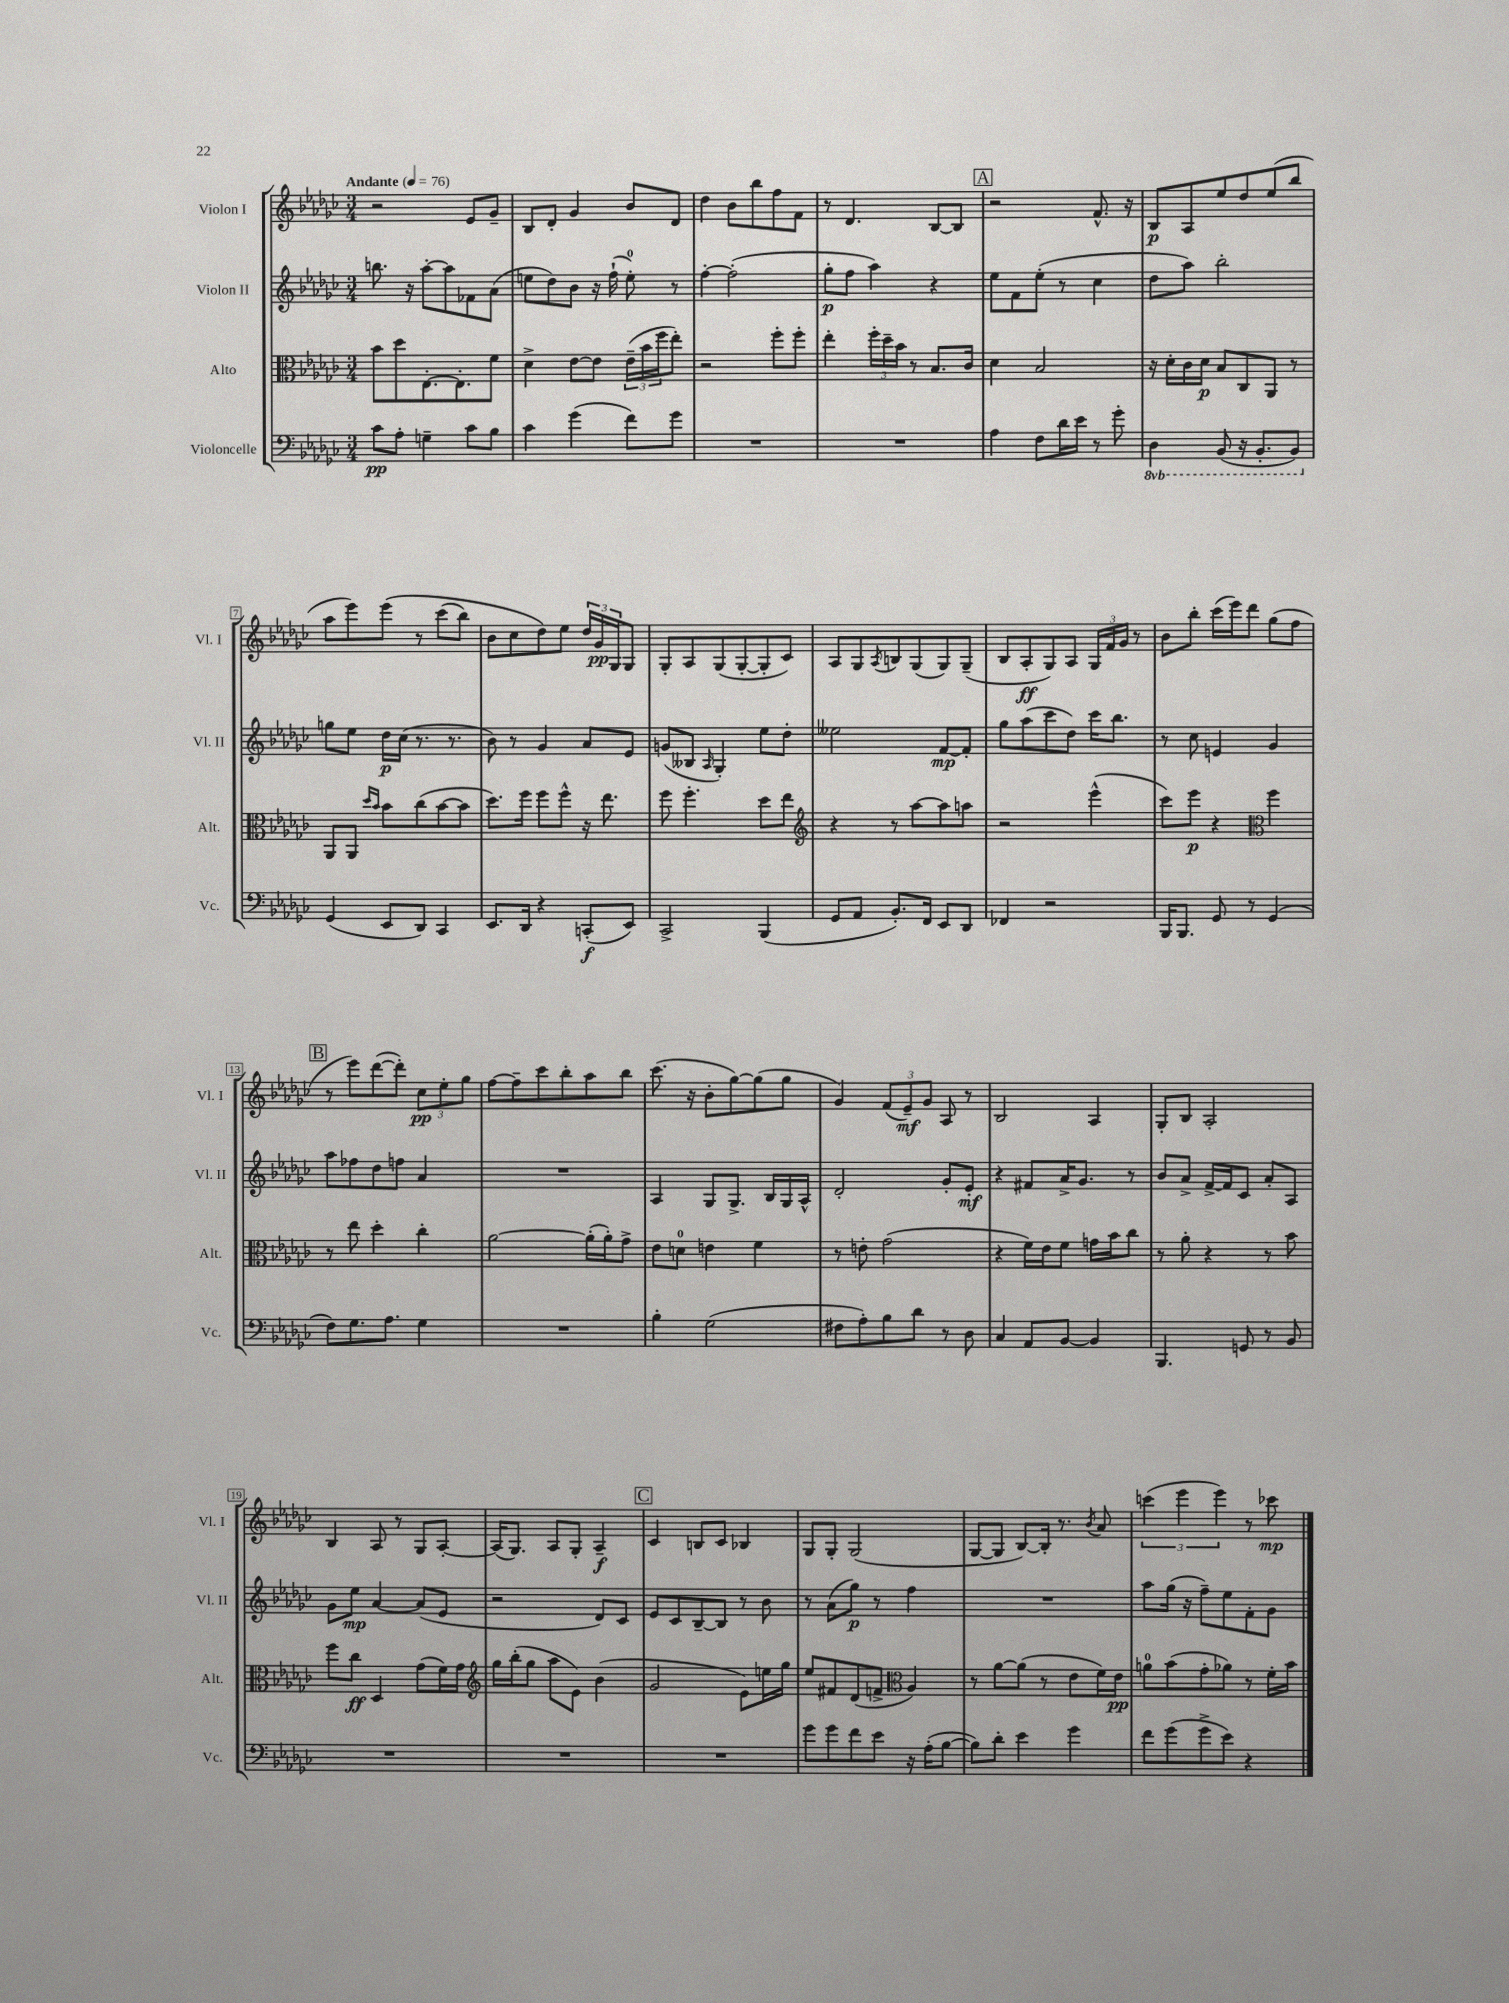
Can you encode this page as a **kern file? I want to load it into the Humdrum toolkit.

**kern	**kern	**kern	**kern
*staff4	*staff3	*staff2	*staff1
*clefF4	*clefC3	*clefG2	*clefG2
*k[b-e-a-d-g-c-]	*k[b-e-a-d-g-c-]	*k[b-e-a-d-g-c-]	*k[b-e-a-d-g-c-]
*M3/4	*M3/4	*M3/4	*M3/4
*MM76	*MM76	*MM76	*MM76
8c-	8b-	8.bb	2r
8A-'	8dd-	.	.
.	.	16r	.
4G~	[8.E-'	[8aa-'	.
.	.	8aa-]	.
.	8.E-']	.	.
8c-	.	8f-	8e-
8B-	8f	(8a-	8g-~
=	=	=	=
4c-	4d-^	8ee	8B-
.	.	8dd-)	8d-'
(4g-	[8e-	8b-	4g-
.	8e-]	16r	.
.	.	(16ff`	.
8f)	(24e-~	8ee')	8b-
.	24b-	.	.
.	24ff	.	.
8g-	8ee-')	8r	8d-
=	=	=	=
2.r	2r	[4ff'	4dd-
.	.	(2ff']	8b-
.	.	.	8bb-
.	8ff'	.	8ff
.	8ff'	.	8f
=	=	=	=
2.r	4ee-'	8gg-'	8r
.	.	8ff	4.d-
.	24ff'	4aa-)	.
.	24dd-~	.	.
.	24b-	.	.
.	8r	.	.
.	8.B-	4r	[8B-
.	.	.	8B-]
.	16c-	.	.
=	=	=	=
4A-	4d-	8ee-	2r
.	.	8f	.
8F	2B-	(8ee-'	.
16d-	.	8r	.
16e-	.	.	.
8r	.	4cc-	8.f^^
8g-'	.	.	.
.	.	.	16r
=	=	=	=
4DD-	16r	8dd-	8B-
.	16d-'	.	.
.	16c-	8aa-)	8A-
.	16d-	.	.
(8BBB-	8B-	2bb-'	8ee-
16r	8C-	.	8dd-
8.BBB-'	.	.	.
.	8AA-	.	(8ee-
8BBB-)	8r	.	8bb-
=	=	=	=
(4GG-	8AA-	8gg	8aa-
.	8AA-	8ee-	8eee-)
.	16qqdd-	.	.
.	16qqb-	.	.
8EE-	8b-	16dd-	&(8eee-
.	.	(16cc-	.
8DD-)	(8cc-	8.r	8r
4CC-	[8b-	.	(8ccc-
.	.	8.r	.
.	8b-]	.	8bb-)
=	=	=	=
8.EE-	8.dd-)	8b-)	8b-
.	.	8r	8cc-
16DD-	16ff	.	.
4r	8ff	4g-	8dd-&)
.	8ff^^	.	8ee-
(8CC'	16r	8a-	24dd-
.	.	.	24g-
.	8.ee-	.	.
.	.	.	24G-
8EE-)	.	8e-	8G-
=	=	=	=
2CC-^	8ff	(8g	8G-'
.	4.ff'	8B--	8A-
.	.	16qqA-	.
.	.	4G-')	(8G-
.	.	.	[8G-'
(4BBB-	8dd-	8ee-	8G-']
.	8ee-	8dd-'	8c-)
=	=	=	=
*	*clefG2	*	*
8GG-	4r	2ee--	8A-
8AA-	.	.	8G-
.	.	.	8qA-
8.BB-')	8r	.	8B
.	[8aa-	.	(8G-
16FF	.	.	.
8EE-	8aa-]	[8f	8G-)
8DD-	8aa	8f']	(8G-~
=	=	=	=
4FF-	2r	8gg-	8B-
.	.	(8aa-	8A-'
2r	.	8ccc-	8G-)
.	.	8dd-)	8A-
.	(4eee-^^	16ccc-	24G-
.	.	.	24f
.	.	8.bb-	.
.	.	.	24g-
.	.	.	8r
=	=	=	=
16BBB-	8ccc-)	8r	8b-
8.BBB-	.	.	.
.	8eee-	8cc-	8bb-'
8GG-	4r	4e	(16ccc-
.	.	.	16eee-)
8r	.	.	8ddd-
*	*clefC3	*	*
(4GG-	4ff	4g-	(8gg-
.	.	.	8ff
=	=	=	=
8F)	8r	8aa-	8r
8.G-	8ee-	8ff-	8eee-)
.	4dd-'	8dd-	([8ddd-
8.A-	.	.	.
.	.	8ff	8ddd-'])
4G-	4cc-'	4a-	12cc-
.	.	.	12ee-'
.	.	.	12gg-
=	=	=	=
2.r	[2a-	2.r	[8ff
.	.	.	8ff~]
.	.	.	8ccc-
.	.	.	8bb-'
.	(16a-']	.	8aa-
.	16a-')	.	.
.	8g-^	.	8bb-
=	=	=	=
4B-'	8e-	4A-	(8.ccc-
.	8d	.	.
.	.	.	16r
(2G-	4e	8G-	8b-'
.	.	8.G-^	[8gg-)
.	4f	.	(8gg-]
.	.	16B-	.
.	.	16G-	8gg-
.	.	16A-^^	.
=	=	=	=
8F#	8r	2d-'	4g-)
8A-')	8e'	.	.
8B-	(2g-	.	(12f
.	.	.	12e-~)
8d-	.	.	.
.	.	.	12g-
8r	.	8g-'	8A-
8D-	.	8e-'	8r
=	=	=	=
4C-	4r	4r	2B-
8AA-	16f)	8f#	.
.	16e-	.	.
[8BB-	8f	16a-^	.
.	.	8.g-	.
4BB-]	16g	.	4A-
.	16b-	.	.
.	8cc-	8r	.
=	=	=	=
4.BBB-	8r	8b-	8G-'
.	8a-'	8a-^	8B-
.	4r	[16f^	2A-'
.	.	16f]	.
8GG	.	8c-	.
8r	8r	8a-'	.
8BB-	8b-	8A-	.
=	=	=	=
2.r	8ff	8g-	4B-
.	8cc-	8ee-	.
.	4D-	[4a-	8A-
.	.	.	8r
.	(8g-	(8a-]	8G-
.	16f)	8e-	[8A-'
.	16g-	.	.
=	=	=	=
*	*clefG2	*	*
2.r	16gg-	2r	(16A-]
.	(16bb-'	.	8.G-)
.	8gg-	.	.
.	8aa-	.	8A-
.	8e-)	.	8G-'
.	(4b-	8d-)	4A-~
.	.	8c-	.
=	=	=	=
2.r	2g-	8e-	4c-
.	.	8c-	.
.	.	[8B-~	8B
.	.	8B-]	8c-
.	8e-)	8r	4B-
.	16ee	8b-	.
.	16gg-	.	.
=	=	=	=
8g-	8ee-	8r	8G-
8g-	8f#	(8a-	8G-'
8f	(8d-	8gg-)	(2G-
8e-	8f^	8r	.
*	*clefC3	*	*
16r	4A-)	4ff	.
(16A-'	.	.	.
[8B-	.	.	.
=	=	=	=
8B-])	8r	2.r	[8G-
8d-'	[8a-	.	8G-]
4e-	(8a-]	.	[8B-)
.	8r	.	16B-']
.	.	.	8.r
4g-	8e-	.	.
.	.	.	8qb-
.	16f)	.	8a-
.	16e-	.	.
=	=	=	=
8f	8a	8aa-	(6ccc
(8g-	(8b-	(16gg-	.
.	.	.	6eee-
.	.	16r	.
8g-^	8g-'	8ff~)	.
.	.	.	6eee-)
8e-)	8a-)	8ee-	.
4r	8r	8f'	8r
.	16f'	8g-	8ccc-
.	16b-	.	.
==	==	==	==
*-	*-	*-	*-
